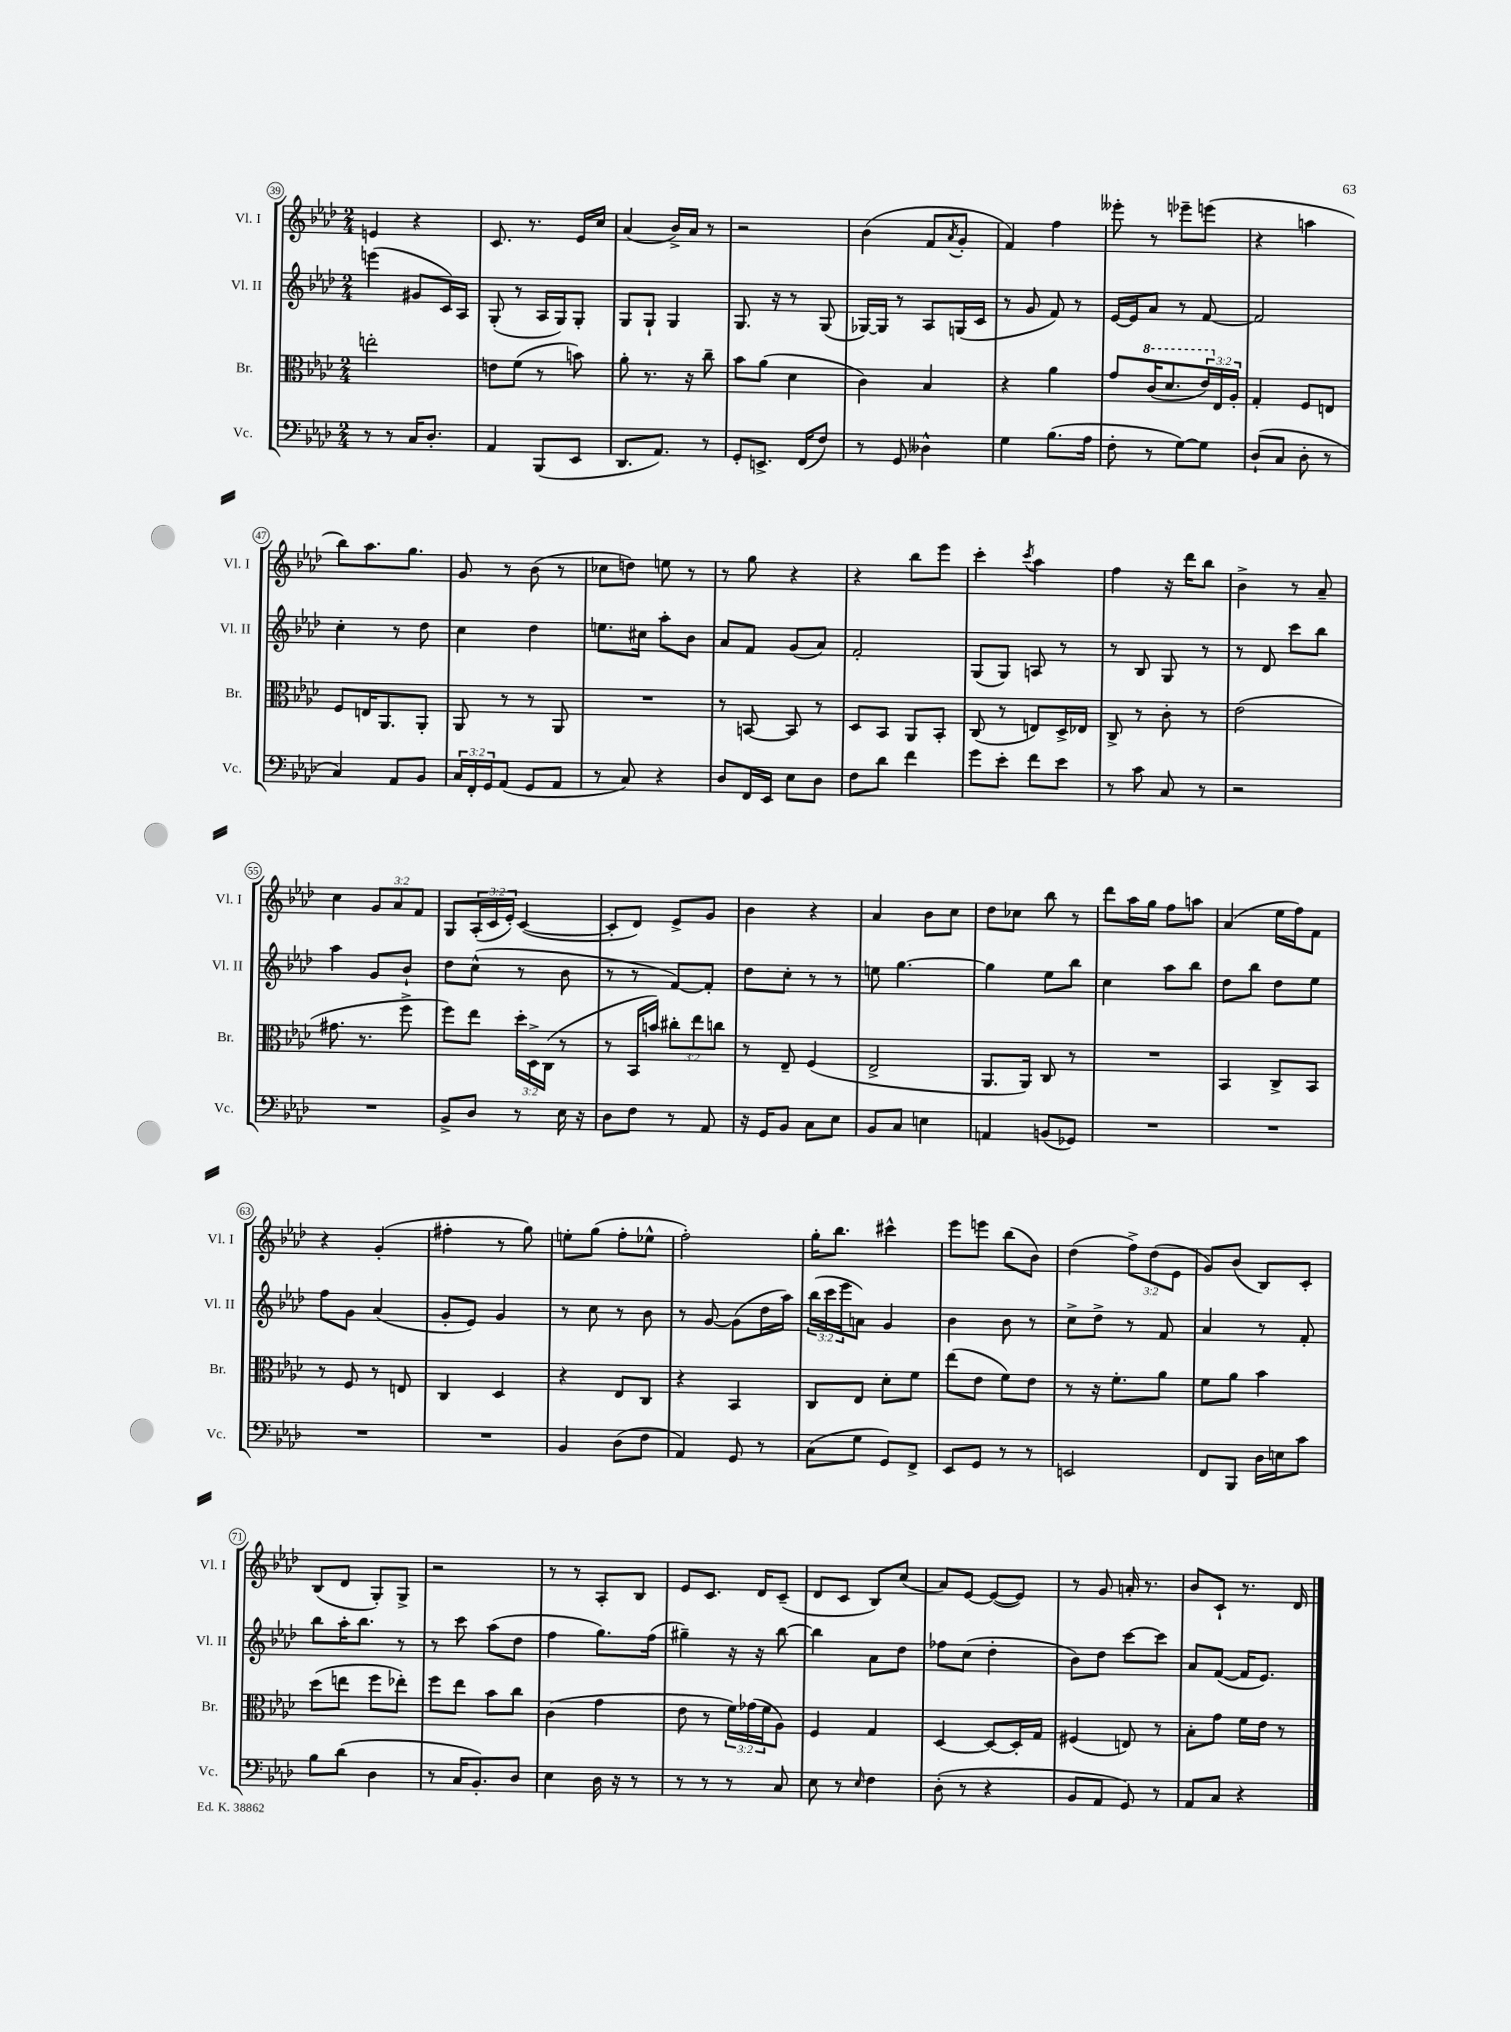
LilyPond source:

<<
\new StaffGroup <<
\new Staff = "s0" \with { instrumentName = "Vl. I" shortInstrumentName = "Vl. I" } {
    \clef treble \key aes \major \numericTimeSignature \time 2/4 \override Staff.TupletNumber.text = #tuplet-number::calc-fraction-text
    e'4 r4 |
    c'8. r8. ees'16 c''16 |
    aes'4( bes'16->) aes'16 r8 |
    r2 |
    bes'4( f'8 \acciaccatura { aes'8 } g'8-. |
    f'4) f''4 |
    eeses'''8-. r8 ees'''8-- e'''8( |
    r4 a''4 |
    bes''8) aes''8. g''8. |
    g'8 r8 bes'8( r8 |
    ces''8 d''8) e''8 r8 |
    r8 g''8 r4 |
    r4 bes''8 ees'''8 |
    c'''4-. \acciaccatura { c'''8 } aes''4 |
    f''4 r16 des'''16 bes''8 |
    bes'4-> r8 aes'8-- |
    c''4 \tuplet 3/2 { g'8 aes'8 f'8 } |
    g8 \tuplet 3/2 { aes16-.( c'16 ees'16-.) } c'4~( |
    c'8-. des'8) ees'8-> g'8 |
    bes'4 r4 |
    aes'4 bes'8 c''8 |
    des''8 ces''8 bes''8 r8 |
    des'''8 aes''16 g''16 f''8 a''8 |
    aes'4( ees''16 f''16) f'8 |
    r4 g'4-.( |
    fis''4-. r8 g''8) |
    e''8-. g''8( f''8-. ees''8-^ |
    f''2-.) |
    g''16-. bes''8. cis'''4-^ |
    ees'''8 e'''8 bes''8( bes'8) |
    des''4( \tuplet 3/2 { f''8->) des''8( ees'8 } |
    g'8) bes'8( bes8) c'8-. |
    bes8( des'8 g8-.) g8-> |
    r2 |
    r8 r8 aes8-. bes8 |
    ees'8 c'8. des'16 c'8--( |
    des'8 c'8 bes8) c''8( |
    aes'8) ees'8~ ees'8~( ees'8) |
    r8 g'8 a'16-. r8. |
    bes'8 c'8-! r8. des'16 \bar "|." |
}
\new Staff = "s1" \with { instrumentName = "Vl. II" shortInstrumentName = "Vl. II" } {
    \clef treble \key aes \major \numericTimeSignature \time 2/4 \override Staff.TupletNumber.text = #tuplet-number::calc-fraction-text
    e'''4( gis'8 c'16) aes16 |
    g8-.( r8 aes16 g16) g8-. |
    g8 g8-! g4 |
    g8. r16 r8 g8( |
    ges16~) ges16 r8 aes8 g16( c'16 |
    r8 g'8 f'8) r8 |
    ees'16~ ees'16 aes'8 r8 f'8~ |
    f'2 |
    c''4-. r8 des''8 |
    c''4 des''4 |
    e''8. cis''16 aes''8-. bes'8 |
    aes'8 f'8 g'8( aes'8) |
    f'2-. |
    g8( g8) a8 r8 |
    r8 bes8 g8 r8 |
    r8 des'8 c'''8 bes''8 |
    aes''4 g'8 bes'8-! |
    des''8 c''8-^( r8 bes'8 |
    r8 r8 f'8~) f'8-. |
    des''8 c''8-. r8 r8 |
    e''8 g''4.~ |
    g''4 ees''8 bes''8 |
    c''4 aes''8 bes''8 |
    des''8 bes''8 des''8 ees''8 |
    f''8 g'8 aes'4( |
    g'8-. ees'8) g'4 |
    r8 c''8 r8 bes'8 |
    r8 g'8~ g'8( des''16 aes''16) |
    \tuplet 3/2 { bes''16( c'''16 ees'''16 } a'8) g'4 |
    bes'4 bes'8 r8 |
    c''8-> des''8-> r8 f'8 |
    aes'4 r8 f'8-. |
    bes''8 aes''16-. bes''8. r8 |
    r8 c'''8 aes''8( des''8 |
    f''4 g''8.) f''16( |
    gis''4--) r16 r16 bes''8~ |
    bes''4 aes'8 des''8 |
    fes''8 c''8( des''4-. |
    bes'8) des''8 c'''8~ c'''8 |
    aes'8 f'8~( f'16 ees'8.) \bar "|." |
}
\new Staff = "s2" \with { instrumentName = "Br." shortInstrumentName = "Br." } {
    \clef alto \key aes \major \numericTimeSignature \time 2/4 \override Staff.TupletNumber.text = #tuplet-number::calc-fraction-text
    e''2-. |
    e'8 f'8( r8 b'8) |
    aes'8-. r8. r16 c''8-- |
    bes'8 aes'8( des'4 |
    c'4) bes4 |
    r4 aes'4 |
    g'8 \ottava #1 c''16( des''8. \tuplet 3/2 { ees''16) \ottava #0 ees16 aes16-. } |
    g4-. f8 e8 |
    f8 e16 aes,8. aes,8-. |
    aes,8 r8 r8 aes,8 |
    R2 |
    r8 b,8~ b,8 r8 |
    des8 bes,8 aes,8 bes,8-. |
    c8( r8 e8) des16-> ees16 |
    c8-> r8 c'8-. r8 |
    ees'2( |
    gis'8. r8. f''8-> |
    f''8) ees''8 \tuplet 3/2 { des''16-. des16-> c16( } r8 |
    r8 bes,16 b'16) \tuplet 3/2 { cis''8-. ees''8 c''8 } |
    r8 ees8-- f4( |
    ees2-> |
    aes,8. aes,16) c8 r8 |
    R2 |
    bes,4 c8-> bes,8 |
    r8 f8 r8 e8 |
    c4 des4 |
    r4 ees8 c8 |
    r4 bes,4 |
    c8 ees8 des'8-. f'8 |
    ees''8( ees'8 f'8) ees'8 |
    r8 r16 f'8.-. aes'8 |
    f'8 aes'8 bes'4 |
    des''8( e''8 f''8 ees''8-.) |
    f''8 ees''8 bes'8 c''8 |
    c'4( g'4 |
    ees'8 r8 \tuplet 3/2 { f'16) ges'16( f'16 } aes8) |
    f4 g4 |
    des4~ des8~ des16-. g16 |
    fis4( e8) r8 |
    bes8-. g'8 f'16 ees'16 r8 \bar "|." |
}
\new Staff = "s3" \with { instrumentName = "Vc." shortInstrumentName = "Vc." } {
    \clef bass \key aes \major \numericTimeSignature \time 2/4 \override Staff.TupletNumber.text = #tuplet-number::calc-fraction-text
    r8 r8 c16 des8.-. |
    aes,4 bes,,8( ees,8 |
    des,8. aes,8.) r8 |
    g,8-. e,8.-> f,16( f8) |
    r8 g,8 deses4-^ |
    g4 bes8.( aes16 |
    f8-. r8 g8~) g8 |
    des8-!( c8 des8-. r8 |
    c4) aes,8 bes,8 |
    \tuplet 3/2 { c16 f,16-. g,16 } aes,8( g,8 aes,8 |
    r8 c8) r4 |
    des8 f,16 ees,16 ees8 des8 |
    f8 des'8 f'4 |
    g'8 ees'8-. f'8 ees'8 |
    r8 c'8 c8 r8 |
    r2 |
    R2 |
    bes,8-> des8 r8 ees16 r16 |
    des8 f8 r8 aes,8 |
    r16 g,16 bes,8 c8 ees8 |
    bes,8 c8 e4 |
    a,4 b,8( ges,8) |
    R2 |
    R2 |
    R2 |
    R2 |
    bes,4 des8( f8 |
    aes,4) g,8 r8 |
    c8( g8 g,8) f,8-> |
    ees,8 g,8 r8 r8 |
    e,2 |
    f,8 bes,,8 des16 e16 c'8 |
    bes8 des'8( des4 |
    r8 c16 bes,8.-.) des8 |
    ees4 des16 r16 r8 |
    r8 r8 r8 c8 |
    ees8 r8 \grace { ees16 } f4 |
    des8-.( r8 r4 |
    bes,8 aes,8 g,8) r8 |
    aes,8 c8 r4 \bar "|." |
}
>>
>>
\layout { \context { \Score currentBarNumber = #39 \override BarNumber.stencil = #(make-stencil-circler 0.1 0.3 ly:text-interface::print) } }
